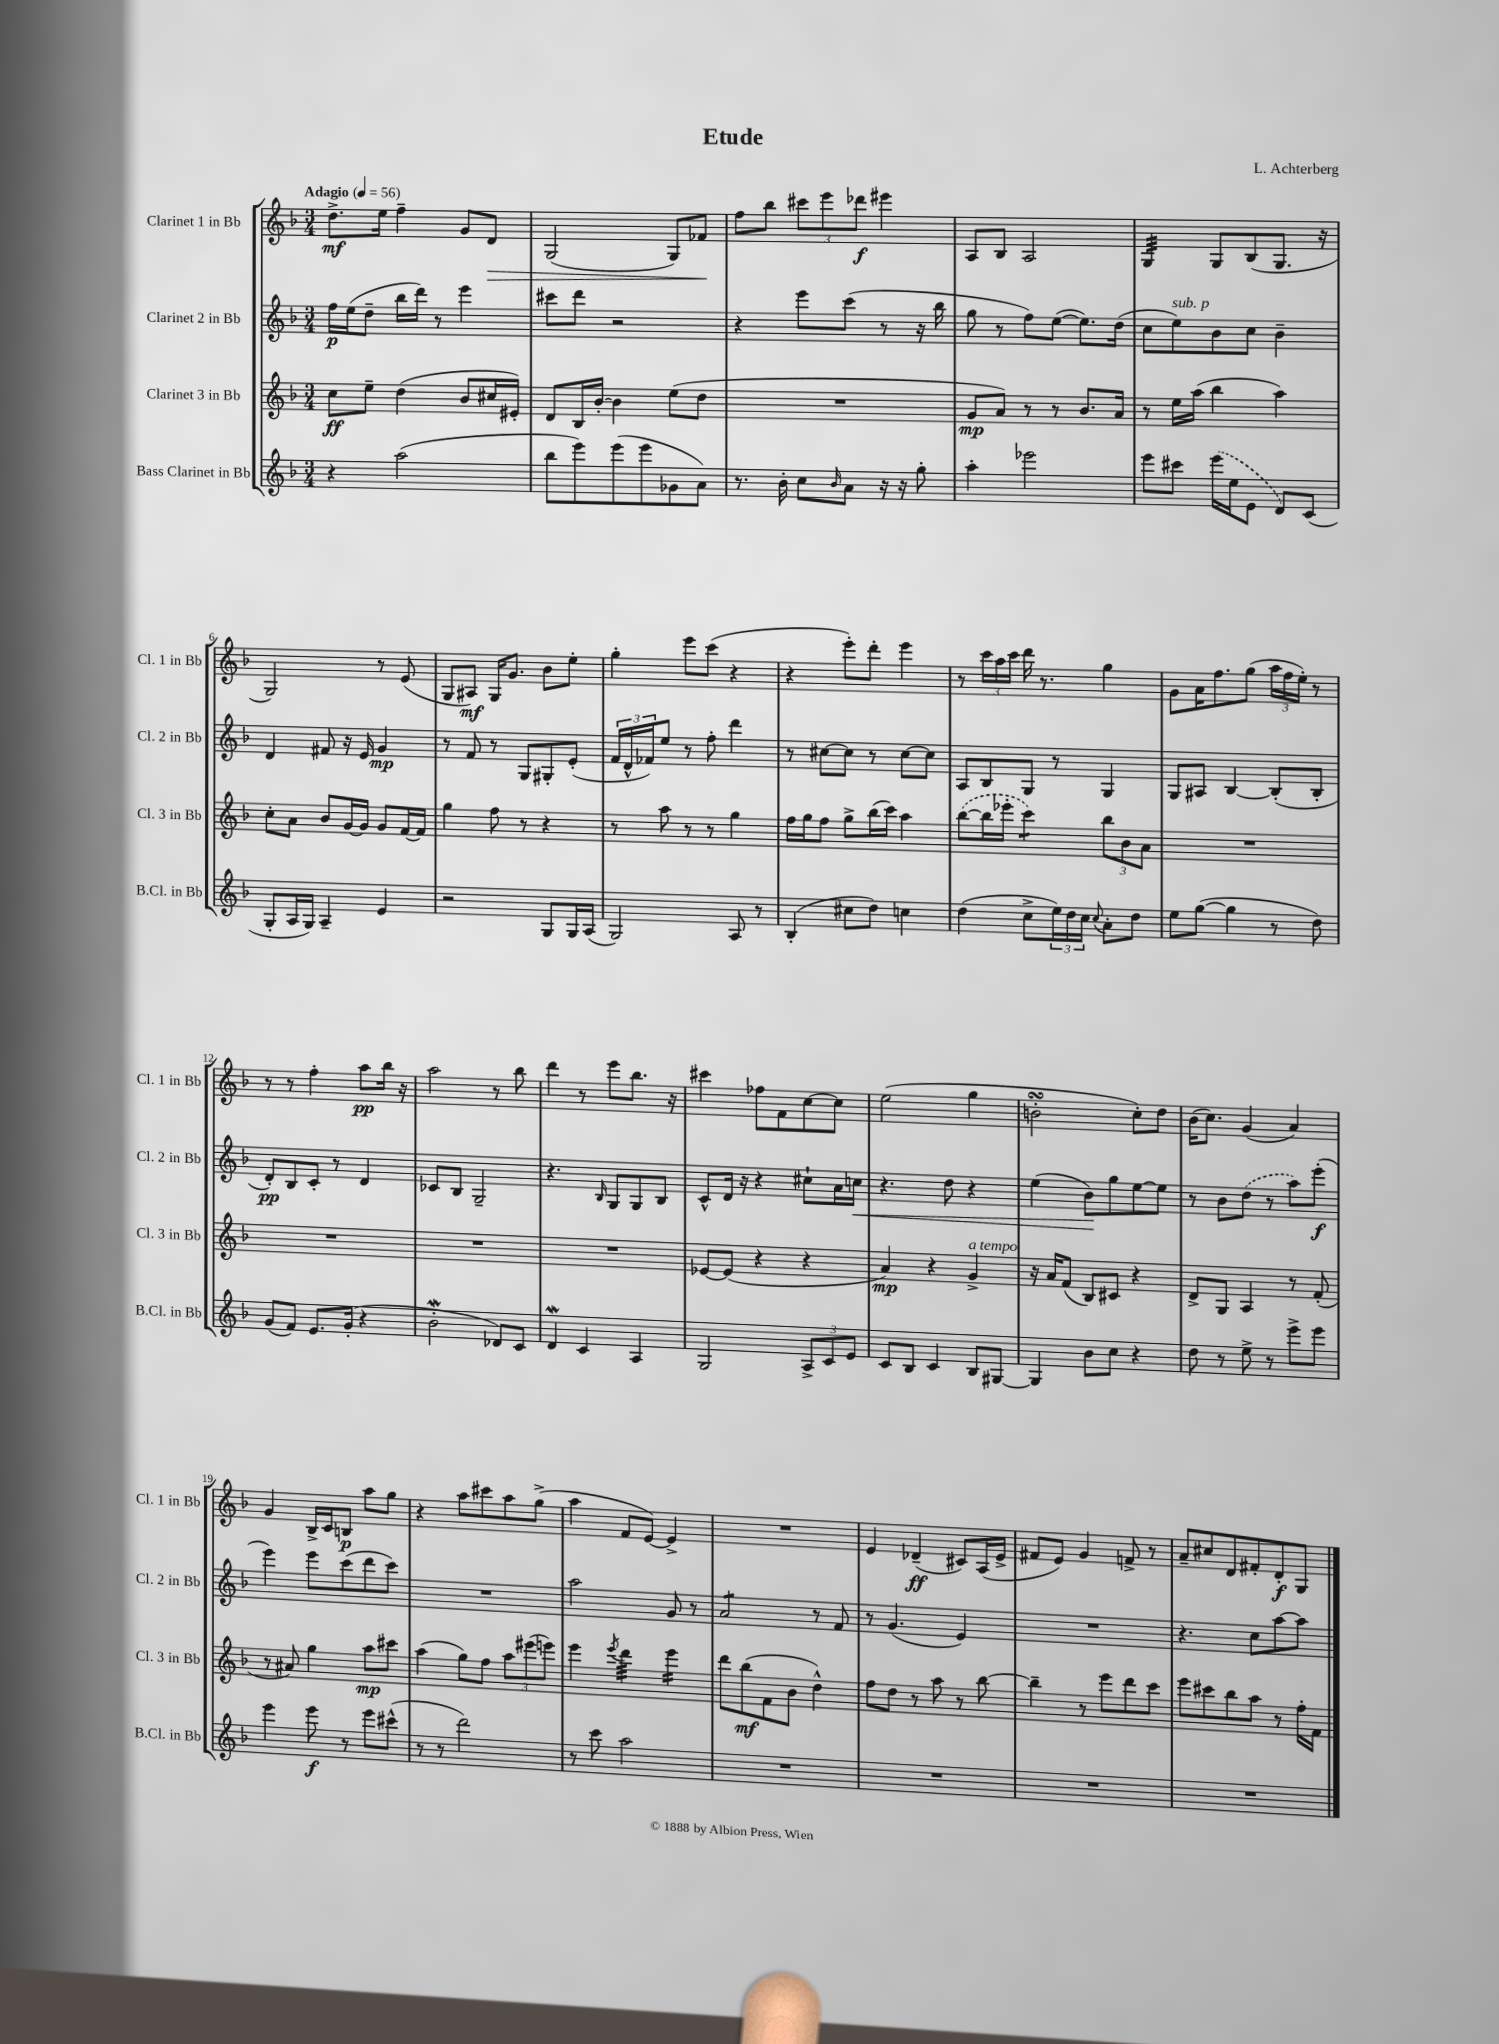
\header { title = "Etude" composer = "L. Achterberg" }
<<
\new StaffGroup <<
\new Staff = "s0" \with { instrumentName = "Clarinet 1 in Bb" shortInstrumentName = "Cl. 1 in Bb" } {
    \clef treble \key f \major \numericTimeSignature \time 3/4 \tempo "Adagio" 4 = 56
    d''8.->\mf e''16 f''4-- g'8 d'8\> |
    g2( g8) fes'8\! |
    f''8 bes''8 \tuplet 3/2 { cis'''8 e'''8 des'''8\f } eis'''4 |
    a8 bes8 a2 |
    g4:32 g8 bes8( g8. r16 |
    g2) r8 e'8( |
    g8 ais8\mf) g16 g'8. bes'8 e''8-. |
    g''4-. e'''8 c'''8( r4 |
    r4 e'''8-.) d'''8-. e'''4 |
    r8 \tuplet 3/2 { c'''16 a''16 c'''16 } d'''16 r8. g''4 |
    g'8 a'16 f''8. g''8( \tuplet 3/2 { a''16 f''16 e''16-.) } r8 |
    r8 r8 f''4-. a''8\pp bes''16 r16 |
    a''2 r8 bes''8 |
    d'''4 r8 e'''8 bes''8. r16 |
    cis'''4 fes''8 f'8 c''8~ c''8 |
    e''2( g''4 |
    b'2-.\turn c''8-.) d''8 |
    bes'16( c''8.) g'4( a'4) |
    g'4 bes16-> c'16 b8\p a''8 g''8 |
    r4 a''8 cis'''8 a''8 g''8->( |
    a''4 f'8 e'8~) e'4-> |
    R2. |
    e'4 des'4--\ff( cis'8) a16( e'16-> |
    fis'8 e'8) g'4 f'8-> r8 |
    a'8-- cis''8 d'8 fis'8-. d'8-.\f g8 \bar "|." |
}
\new Staff = "s1" \with { instrumentName = "Clarinet 2 in Bb" shortInstrumentName = "Cl. 2 in Bb" } {
    \clef treble \key f \major \numericTimeSignature \time 3/4
    f''16\p e''16( d''8-- bes''16 d'''16) r8 e'''4 |
    cis'''8 d'''8 r2 |
    r4 e'''8 c'''8( r8 r16 bes''16 |
    g''8 r8 f''8) e''8~( e''8.) d''16( |
    c''8 e''8^\markup { \italic "sub. p" }) bes'8 c''8 bes'4-- |
    d'4 fis'8 r16 e'16 g'4\mp |
    r8 f'8 r8 g8 gis8-. e'8-.( |
    \tuplet 3/2 { f'16 d'16-^ fes'16) } e''8 r8 f''8-. d'''4 |
    r8 cis''8~ cis''8 r8 cis''8~ cis''8 |
    a8 bes8 g8 r8 g4 |
    g8 ais8 bes4~ bes8-.( bes8-. |
    d'8-.\pp) bes8 c'8-. r8 d'4 |
    ces'8 bes8 g2-- |
    r4. \grace { bes16 } g8 g8 bes8 |
    c'8-^ d'16 r16 r4 cis''8-! a'16 c''16\< |
    r4. d''8 r4 |
    e''4( bes'8\!) g''8 e''8~ e''8 |
    r8 bes'8 \once \slurDashed d''8( r8 a''8) e'''8-.\f( |
    e'''4) e'''8 c'''8( d'''8 c'''8) |
    R2. |
    a''2 g'8 r8 |
    a'2:8 r8 f'8 |
    r8 g'4.( e'4) |
    R2. |
    r4. c''8 a''8~ a''8 \bar "|." |
}
\new Staff = "s2" \with { instrumentName = "Clarinet 3 in Bb" shortInstrumentName = "Cl. 3 in Bb" } {
    \clef treble \key f \major \numericTimeSignature \time 3/4
    c''8\ff e''8-- d''4( bes'8 cis''16 eis'16-.) |
    d'8 bes16 bes'16~-. bes'4 e''8( d''8 |
    R2. |
    g'8\mp a'8) r8 r8 bes'8. a'16 |
    r8 e''16 a''16( bes''4 a''4) |
    c''8-. a'8 bes'8 g'16~ g'16 g'8 f'16~ f'16 |
    g''4 f''8 r8 r4 |
    r8 a''8 r8 r8 g''4 |
    f''16 g''16 f''8 g''8-> bes''16( c'''16) a''4 |
    \once \slurDashed bes''8~( bes''16 ees'''16-. c'''4:8) \tuplet 3/2 { bes''8 bes'8 a'8 } |
    R2. |
    R2. |
    R2. |
    R2. |
    ees'8~ ees'8( r4 r4 |
    a'4\mp) r4 g'4->^\markup { \italic "a tempo" } |
    r16 a'16 f'8( bes8) cis'8 r4 |
    d'8-> g8 a4 r8 f'8-.( |
    r8 ais'8) g''4 a''8\mp cis'''8 |
    a''4( g''8) f''8 \tuplet 3/2 { a''8 eis'''8( e'''8) } |
    e'''4 \acciaccatura { e'''8 } d'''4:32 e'''4:16 |
    d'''8 bes''8\mf( f'8 bes'8 d''4-^) |
    f''8 d''8 r8 a''8 r8 bes''8~ |
    bes''4-- r8 e'''8 d'''8 c'''8 |
    e'''8 cis'''8 bes''8 a''8 r8 f''16-. f'16 \bar "|." |
}
\new Staff = "s3" \with { instrumentName = "Bass Clarinet in Bb" shortInstrumentName = "B.Cl. in Bb" } {
    \clef treble \key f \major \numericTimeSignature \time 3/4
    r4 a''2( |
    bes''8 e'''8) e'''8( e'''8 ges'8 a'8) |
    r8. bes'16-. c''8 \grace { bes'16 } a'8 r16 r16 g''8-. |
    a''4-. ees'''2 |
    e'''8 cis'''8 \once \slurDashed e'''16( e''16 e'8 d'8) c'8( |
    g8-. a16 g16) a4-- e'4 |
    r2 g8 g16 a16( |
    g2) a8 r8 |
    bes4-.( cis''8 d''8) c''4 |
    d''4( c''8-> \tuplet 3/2 { e''16) d''16 c''16 } \appoggiatura { c''8 } a'8-. d''8 |
    e''8 g''8~( g''4 r8 d''8) |
    g'8( f'8) e'8. g'16-.( r4 |
    bes'2-.\mordent des'8) c'8 |
    d'4\mordent c'4 a4 |
    g2 \tuplet 3/2 { a8-> c'8 e'8 } |
    c'8 bes8 c'4 bes8 gis8~ |
    gis4 bes'8 c''8 r4 |
    d''8 r8 e''8-> r8 e'''8-> e'''8 |
    e'''4 e'''8\f r8 e'''8 cis'''8-^( |
    r8 r8 d'''2) |
    r8 c'''8 a''2 |
    R2. |
    R2. |
    R2. |
    R2. \bar "|." |
}
>>
>>
